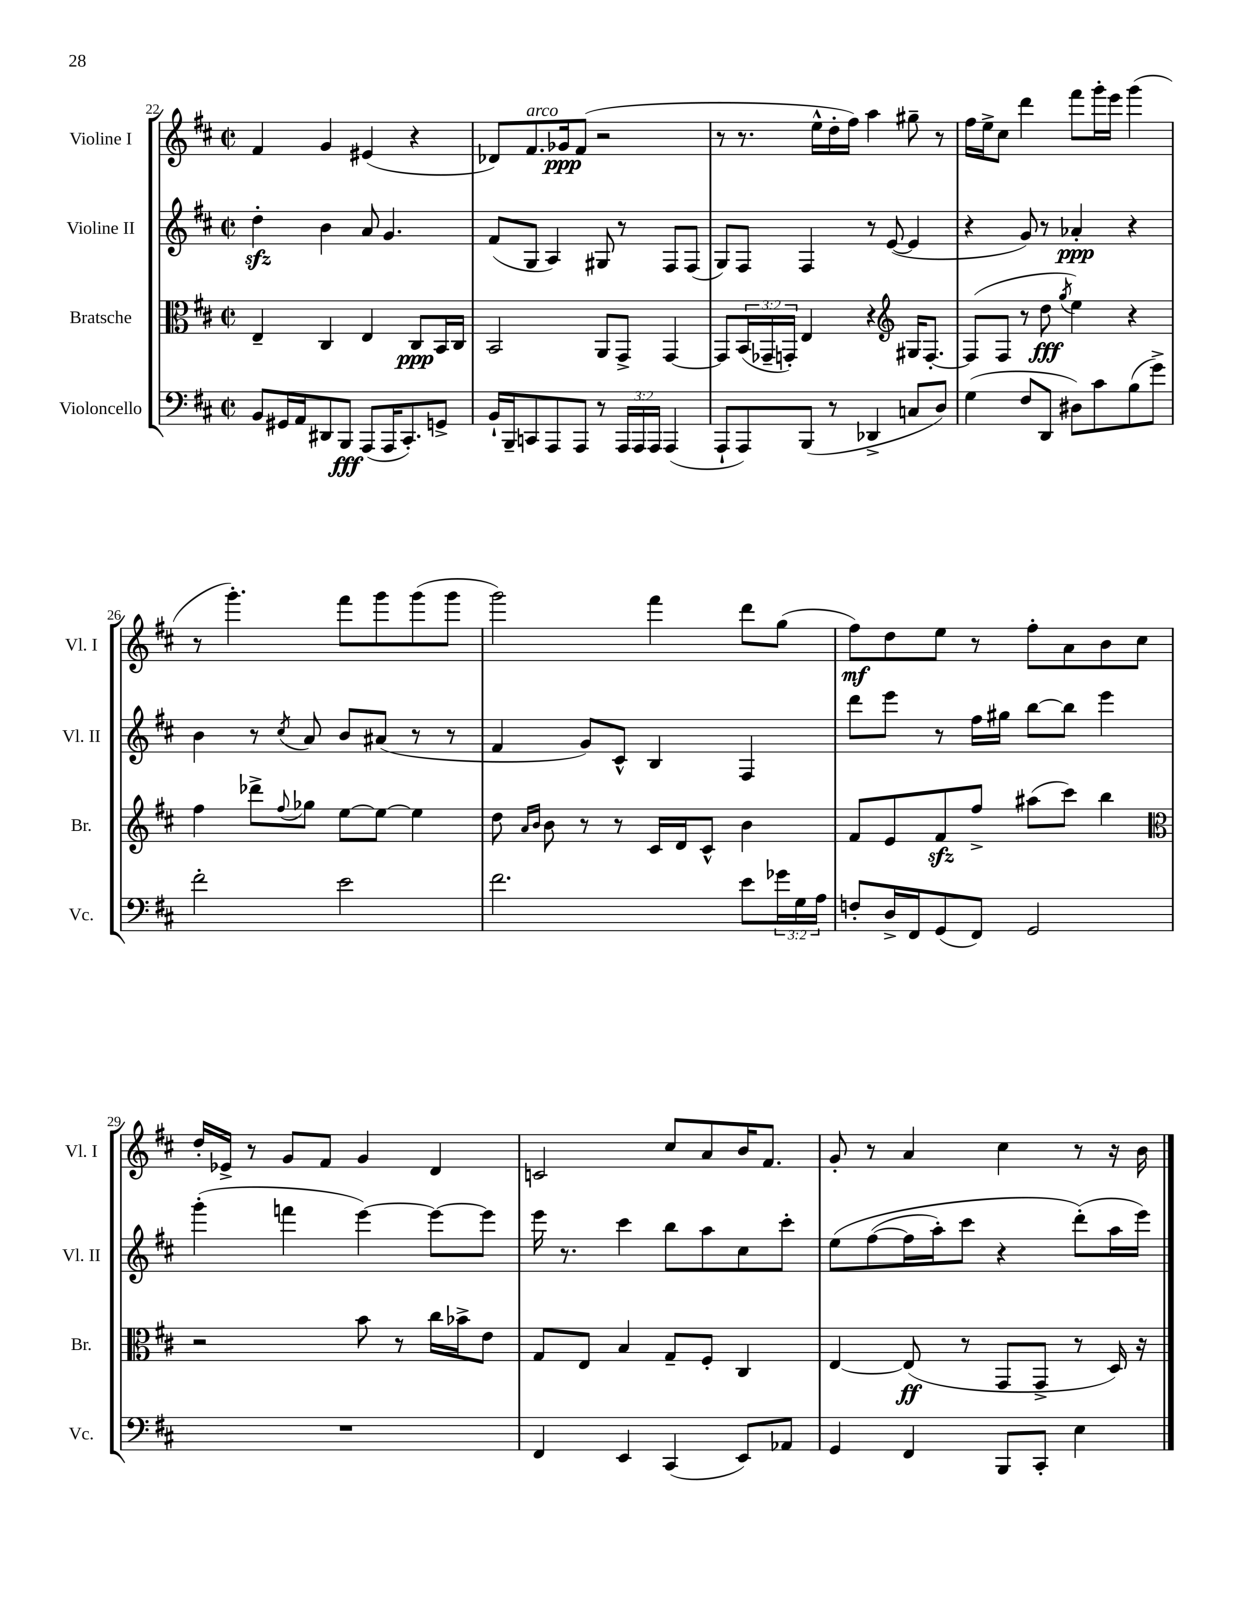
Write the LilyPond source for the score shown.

<<
\new StaffGroup <<
\new Staff = "s0" \with { instrumentName = "Violine I" shortInstrumentName = "Vl. I" } {
    \clef treble \key d \major \defaultTimeSignature \time 2/2
    fis'4 g'4 eis'4( r4 |
    des'8) fis'8.^\markup { \italic "arco" } ges'16\ppp fis'8( r2 |
    r8 r8. e''16-^ d''16-. fis''16) a''4 gis''8-- r8 |
    fis''16 e''16-> cis''8 d'''4 fis'''8 g'''16-. e'''16 g'''4( |
    r8 g'''4.-.) fis'''8 g'''8 g'''8( g'''8 |
    g'''2) fis'''4 d'''8 g''8( |
    fis''8\mf) d''8 e''8 r8 fis''8-. a'8 b'8 cis''8 |
    d''16-. ees'16-> r8 g'8 fis'8 g'4 d'4 |
    c'2 cis''8 a'8 b'16 fis'8. |
    g'8-. r8 a'4 cis''4 r8 r16 b'16 \bar "|." |
}
\new Staff = "s1" \with { instrumentName = "Violine II" shortInstrumentName = "Vl. II" } {
    \clef treble \key d \major \defaultTimeSignature \time 2/2
    d''4-.\sfz b'4 a'8 g'4. |
    fis'8( g8 a4) gis8 r8 fis8 fis8( |
    g8) fis8 fis4 r8 e'8~( e'4 |
    r4 g'8) r8 aes'4-.\ppp r4 |
    b'4 r8 \acciaccatura { cis''8 } a'8 b'8 ais'8( r8 r8 |
    fis'4 g'8) cis'8-^ b4 fis4 |
    d'''8 e'''8 r8 fis''16 gis''16 b''8~ b''8 e'''4 |
    g'''4-.( f'''4 e'''4~) e'''8~ e'''8 |
    e'''16 r8. cis'''4 b''8 a''8 cis''8 cis'''8-. |
    e''8\( fis''8~( fis''16 a''16-.) cis'''8 r4 d'''8-.(\) a''16 e'''16) \bar "|." |
}
\new Staff = "s2" \with { instrumentName = "Bratsche" shortInstrumentName = "Br." } {
    \clef alto \key d \major \defaultTimeSignature \time 2/2 \override Staff.TupletNumber.text = #tuplet-number::calc-fraction-text
    e4-- cis4 e4 cis8\ppp b,16 cis16 |
    b,2 a,8 g,8-> g,4~ |
    g,8 \tuplet 3/2 { b,16( ges,16-- g,16-.) } e4 r4 \clef treble gis16 fis8.~-. |
    fis8( fis8 r8 d''8\fff \acciaccatura { g''8 } e''4) r4 |
    fis''4 des'''8-> \appoggiatura { fis''8 } ges''8 e''8~ e''8~ e''4 |
    d''8 \grace { a'16 b'16 } b'8 r8 r8 cis'16 d'16 cis'8-^ b'4 |
    fis'8 e'8 fis'8\sfz fis''8-> ais''8( cis'''8) b''4 |
    \clef alto r2 b'8 r8 cis''16 bes'16-> e'8 |
    g8 e8 b4 g8-- fis8-. cis4 |
    e4~ e8\ff( r8 g,8 g,8-> r8 d16) r16 \bar "|." |
}
\new Staff = "s3" \with { instrumentName = "Violoncello" shortInstrumentName = "Vc." } {
    \clef bass \key d \major \defaultTimeSignature \time 2/2 \override Staff.TupletNumber.text = #tuplet-number::calc-fraction-text
    b,8 gis,16 a,16 dis,8 b,,8\fff a,,8( a,,16 cis,8.-.) g,8-> |
    b,16-! b,,16-- c,8 a,,8 a,,8 r8 \tuplet 3/2 { a,,16 a,,16 a,,16 } a,,4( |
    a,,8-! a,,8) b,,8( r8 des,4-> c8 d8) |
    g4( fis8 d,8 dis8) cis'8 b8( g'8->) |
    fis'2-. e'2 |
    fis'2. e'8 \tuplet 3/2 { ges'16 g16 a16 } |
    f8-. d16-> fis,16 g,8( fis,8) g,2 |
    R1 |
    fis,4 e,4 cis,4( e,8) aes,8 |
    g,4 fis,4 b,,8 cis,8-. e4 \bar "|." |
}
>>
>>
\layout { \context { \Score currentBarNumber = #22 } }
